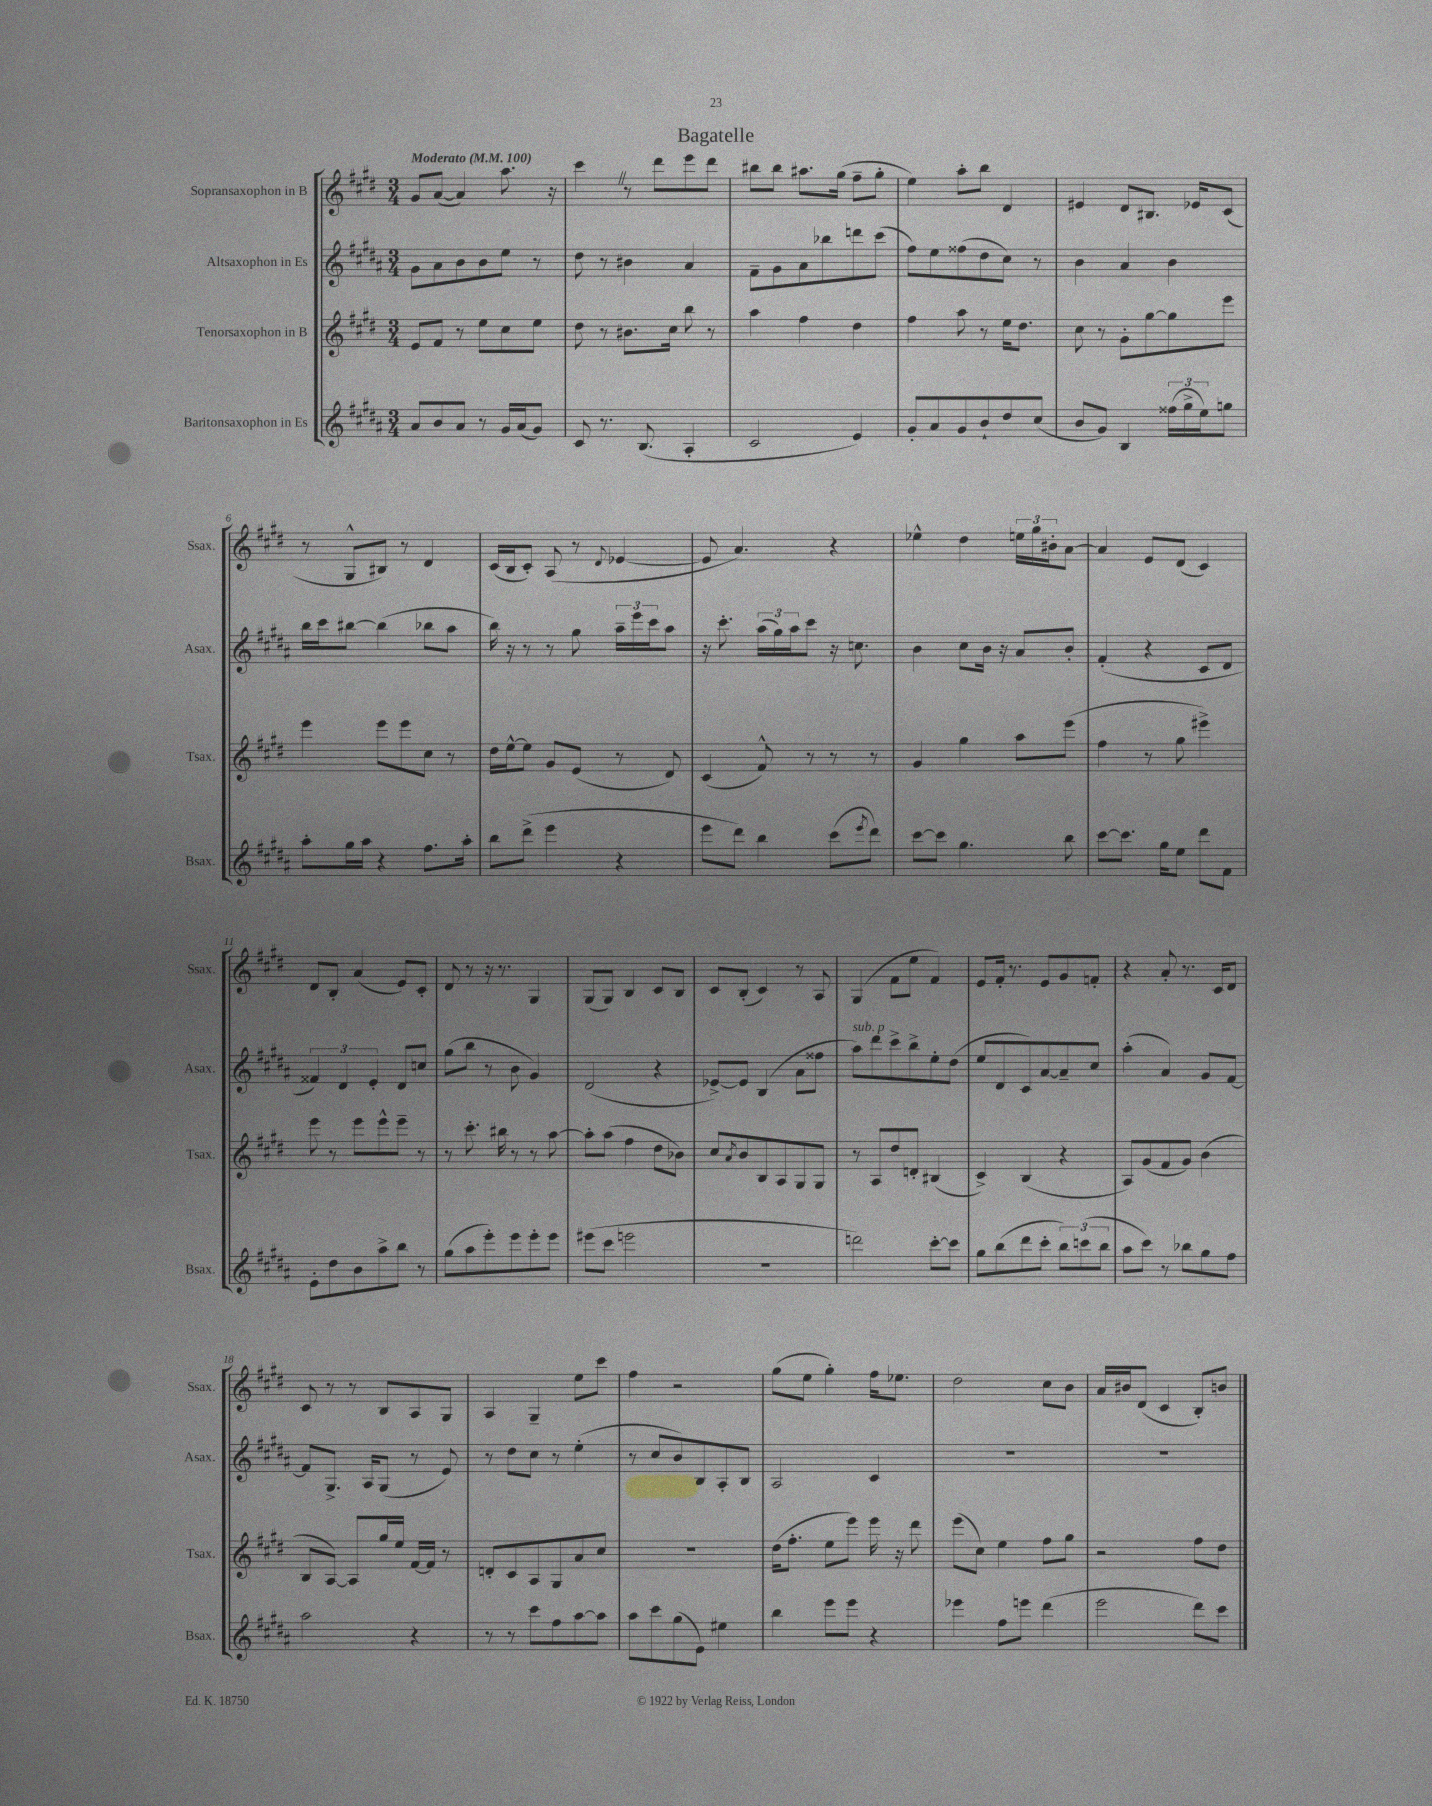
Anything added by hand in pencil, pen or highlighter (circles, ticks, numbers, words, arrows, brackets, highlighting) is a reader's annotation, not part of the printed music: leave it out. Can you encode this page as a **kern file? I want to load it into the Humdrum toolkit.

**kern	**kern	**kern	**kern
*staff4	*staff3	*staff2	*staff1
*clefG2	*clefG2	*clefG2	*clefG2
*k[f#c#g#d#a#]	*k[f#c#g#d#]	*k[f#c#g#d#a#]	*k[f#c#g#d#]
*M3/4	*M3/4	*M3/4	*M3/4
*MM100	*MM100	*MM100	*MM100
8a#/L	8e/L	8g#\L	8g#/L
8b/	8f#/J	8a#\	([8a/J
8a#/J	8r	8b\	4a/])
8r	8ee\L	8b\	.
16g#/LL	8cc#\	8ee\J	8.aa\
(16a#/J	.	.	.
8g#/J)	8ee\J	8r	.
.	.	.	16r
=	=	=	=
8c#/	8dd#\	8dd#\	4ccc#\
8.r	8r	8r	.
.	8.b#\L	4b#\	8r
(8.B/	.	.	.
.	.	.	8ddd#\L
.	16cc#\Jk	.	.
4A#'/	8bb\	4a#/	8eee\
.	8r	.	8ddd#\J
=	=	=	=
2c#/	4aa\	8f#~\L	8bb#\L
.	.	8g#\	8bb#\J
.	4ff#\	8a#\	8.aa#\L
.	.	8bb-\	.
.	.	.	(16gg#\Jk
4e/)	4dd#\	8ddd\	8ff#~\L
.	.	(8ccc#\J	8gg#'\J
=	=	=	=
8g#'/L	4ff#\	8ff#\L)	4ee\)
8a#/	.	8ee\	.
8g#/	8aa\	(8ff##\	8aa'\L
8b`/	8r	8dd#\	8bb\J
8dd#/	16ee\LK	8cc#\J)	4d#/
.	8.dd#\J	.	.
(8cc#/J	.	8r	.
=	=	=	=
8b/L	8cc#\	4b\	4e#/
8g#/J)	8r	.	.
4B/	8g#'\L	4a#/	8d#/L
.	[8gg#\	.	8.B#/J
(24ff##\LL	8gg#\]	4b\	.
24gg#^\	.	.	.
.	.	.	16e-/LK
24ee\J)	.	.	.
8gg\J	8eee\J	.	(8c#/J
=	=	=	=
8aa#'\L	4eee\	16bb\LL	8r
.	.	16ccc#\J	.
16gg#\L	.	[8bb#\J	8G#^^/L
16aa#\JJ	.	.	.
4r	8eee\L	(4bb#\]	8B#/J)
.	8eee\	.	8r
8.ff#\L	8cc#\J	8bb-\L	4d#/
.	8r	8aa#\J	.
16aa#'\Jk	.	.	.
=	=	=	=
8bb\L	16dd#\LL	16bb\)	(16c#/LL
.	[16ee^^\J	16r	16B/J
(8ddd#^\J	8ee\]J	8r	8c#'/J)
4eee\	8g#/L	8r	(8A/
.	(8e/J	8gg#\	8r
.	.	.	8qqd#/
4r	8r	24aa#~\LL	[4e-/
.	.	24eee\	.
.	.	24ccc#\J	.
.	8d#/)	8aa#\J	.
=	=	=	=
8eee\L	(4c#/	16r	8e-/]
.	.	8.ccc#'\	.
8ddd#\J)	.	.	4.a/)
4bb\	8f#^^/)	(24aa#\LL	.
.	.	24gg#\)	.
.	.	24aa#\J	.
.	8r	8ccc#\J	.
(8ccc#\L	8r	16r	4r
.	.	8.cc\	.
8qeee/	.	.	.
8ddd#\J)	8r	.	.
=	=	=	=
[8ccc#\L	4g#/	4b\	4ee-^^\
8ccc#\]J	.	.	.
4.gg#\	4gg#\	8cc#\L	4dd#\
.	.	16b\Jk	.
.	.	16r	.
.	8aa\L	8a#/L	24ee\LL
.	.	.	24gg#\
.	.	.	24b#'\J
8bb\	(8eee\J	8b'/J	[8a\J
=	=	=	=
[8ccc#\L	4ff#\	(4f#'/	4a/]
8.ccc#\]J	.	.	.
.	8r	4r	8e/L
16gg#\LK	.	.	.
8ee\J	8gg#\	.	(8d#/J
8ddd#\L	4eee#^\)	8c#/L	4c#/)
8f#\J	.	8d#/J	.
=	=	=	=
8e'\L	8eee\	6f##/)	8d#/L
8dd#\	8r	.	8B'/J
.	.	6d#/	.
8b\	8eee\L	.	(4a/
.	.	6e'/	.
8aa#^\	8eee^^\	.	.
8bb\J	8eee~\J	8d#/L	8e/L)
8r	8r	8cc/J	8c#'/J
=	=	=	=
(8gg#\L	8r	(8gg#\L	8d#/
8aa#\	8.ccc#'\	8bb\J	8r
8eee'\)	.	8r	16r
.	16bb#\	.	8.r
8eee\	8r	8b\	.
8eee'\	8r	4g#/)	4G#/
8eee\J	[8aa\	.	.
=	=	=	=
(8eee#\L	8aa'\]L	(2d#/	(8G#/L
8ccc#\J	(8aa\J	.	8G#/J)
2eee\	4ff#\	.	4B/
.	8dd#\L	4r	8c#/L
.	8b-\J)	.	8B/J
=	=	=	=
2.r	8cc#/L	[8e-^/L)	8c#/L
.	8qa/	.	.
.	8b/	8e-/]J	(8B'/J
.	8B/	(4B/	4c#/)
.	8A/	.	.
.	8G#/	8a#\L	8r
.	8G#/J	8ff##\J	8A/
=	=	=	=
2ddd\)	8r	8aa#\L)	(4G#/
.	8A/L	8ddd#\	.
.	8dd#/	8ccc#^\	8f#\L
.	8d'/J	8bb^\	8ee\J
[8ccc#'\L	(4B#/	8ee'\	4f#/)
8ccc#\]J	.	(8dd#\J	.
=	=	=	=
8gg#\L	4c#^/)	8ee/L	8e/L
(8bb\	.	8d#/	16f#'/Jk
.	.	.	8.r
8ddd#\	(4B/	8c#/)	.
8ccc#'\J	.	[8a#/	8e/L
12bb\L)	4r	8a#~/]	8g#/
(12ccc\	.	.	.
.	.	8cc#/J	8f'/J
12bb\J	.	.	.
=	=	=	=
8aa#\L	8A/L)	(4aa#'\	4r
8ccc#\J)	(8g#/	.	.
8r	8f#/	4a#/)	8a'/
8bb-\L	8g#/J)	.	8.r
8gg#\	(4b\	8g#/L	.
.	.	.	16c#/LK
8ff#\J	.	[8f#/J	8d#/J
=	=	=	=
2aa#\	8B/L	8f#/]L	8c#/
.	[8A/J)	8.G#^/J	8r
.	8A/]L	.	8r
.	.	16A#/LK	.
.	16gg#/L	(8G#/J	8B/L
.	16ee/JJ	.	.
4r	[16f#/LL	8r	8A/
.	16f#/]JJ	.	.
.	8r	8e/)	8G#/J
=	=	=	=
8r	8d'/L	8r	4A/
8r	8c#/	8dd#\L	.
8ccc#\L	8A/	8cc#\J	4G#~/
8ff#\	8G#/	8r	.
[8aa#\	8a/	(4ee'\	8ee\L
8aa#\]J	8cc#/J	.	8ccc#\J
=	=	=	=
8aa#\L	2.r	8r	4ff#\
8ccc#\	.	8cc#/L	.
(8gg#\	.	8b/)	2r
8e\J)	.	8B/	.
4ee#\	.	8A#'/	.
.	.	8B/J	.
=	=	=	=
4bb\	(16dd#\LK	2A#/	(8gg#\L
.	8.ff#'\J	.	.
.	.	.	8ee\J
8eee\L	8ee\L	.	4gg#'\)
8eee\J	8eee\J)	.	.
4r	16eee\	4c#/	16ff#\LK
.	16r	.	8.ee-\J
.	8ddd#\	.	.
=	=	=	=
4eee-\	(8eee\L	2.r	2dd#\
.	8cc#\J)	.	.
8ff#\L	4ee\	.	.
8eee\J	.	.	.
(4ddd#\	8ff#\L	.	8cc#\L
.	8gg#\J	.	8b\J
=	=	=	=
2eee\	2r	2.r	16a/LL
.	.	.	16b#/J
.	.	.	(8d#/J
.	.	.	4c#/
8ddd#\L)	8ff#\L	.	8B'/L)
8ccc#\J	8dd#\J	.	8b/J
==	==	==	==
*-	*-	*-	*-
